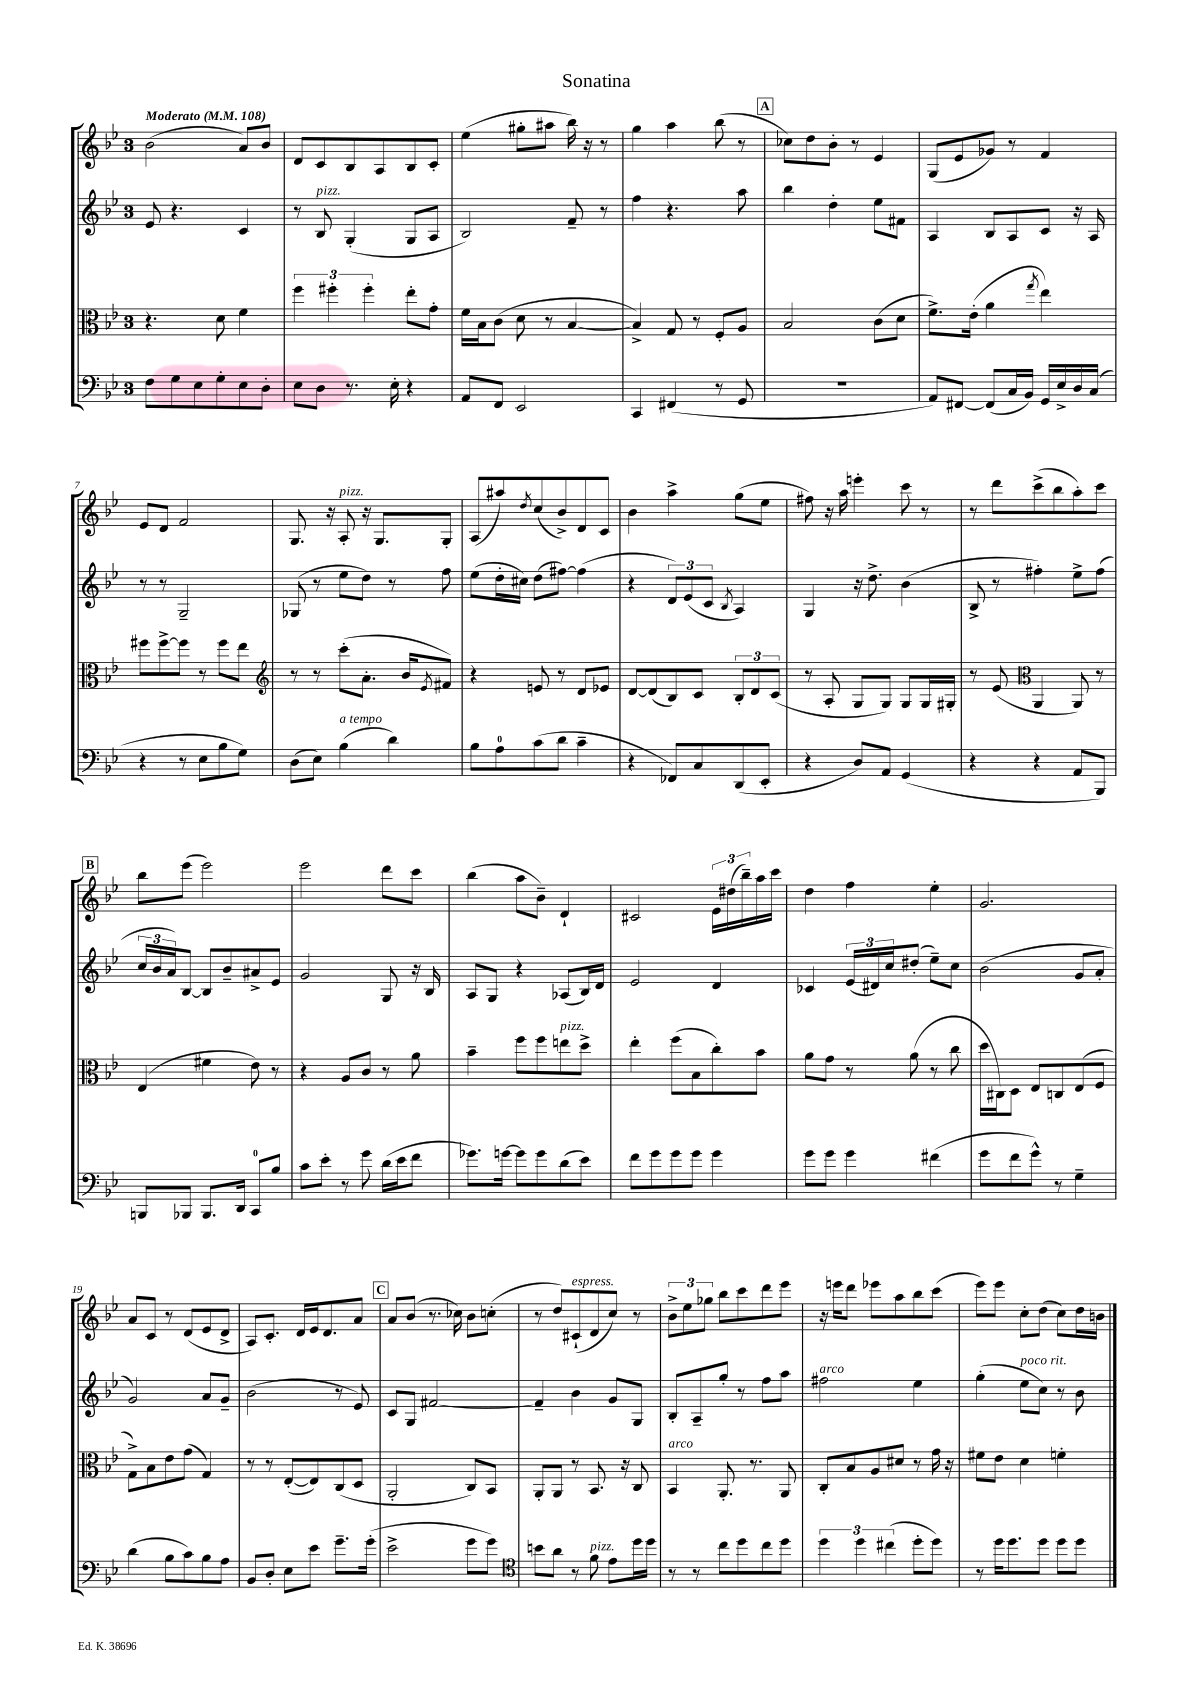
\header { title = "Sonatina" }
<<
\new StaffGroup <<
\new Staff = "s0" {
    \clef treble \key bes \major \once \override Staff.TimeSignature.style = #'single-digit \time 3/4 \tempo "Moderato" 4 = 108
    bes'2( a'8) bes'8 |
    d'8 c'8 bes8 a8 bes8 c'8-. |
    ees''4( gis''8-. ais''8 bes''16) r16 r8 |
    g''4 a''4 bes''8( r8 |
    \mark \markup { \box "A" } ces''8) d''8 bes'8-. r8 ees'4 |
    g8( ees'8 ges'8) r8 f'4 |
    ees'8 d'8 f'2 |
    g8. r16 a8-.^\markup { \italic "pizz." } r16 g8. g8-. |
    a8( ais''8) \acciaccatura { d''8 } c''8( bes'8->) d'8 c'8 |
    bes'4 a''4-> g''8( ees''8 |
    fis''8) r16 a''16 e'''4-. c'''8 r8 |
    r8 d'''8 c'''8->( bes''8 a''8-.) c'''8 |
    \mark \markup { \box "B" } bes''8 ees'''8( ees'''2) |
    ees'''2 d'''8 c'''8 |
    bes''4( a''8 bes'8--) d'4-! |
    cis'2 \tuplet 3/2 { ees'16 dis''16( bes''16--) } a''16 c'''16 |
    d''4 f''4 ees''4-. |
    g'2. |
    a'8 c'8 r8 d'8( ees'8 d'8-> |
    a8) c'8.-. d'16 ees'16 d'8. a'8 |
    \mark \markup { \box "C" } a'8 bes'8( r8. ces''16) bes'8 c''8-.( |
    r8 d''8) cis'8-!^\markup { \italic "espress." }( d'8 c''8) r8 |
    \tuplet 3/2 { bes'8-> ees''8 ges''8 } bes''8 c'''8 d'''8 ees'''8 |
    r16 e'''16 d'''8 ees'''8 a''8 bes''8 c'''8( |
    ees'''8) ees'''8 c''8-. d''8( c''8) d''16 b'16 \bar "|." |
}
\new Staff = "s1" {
    \clef treble \key bes \major \once \override Staff.TimeSignature.style = #'single-digit \time 3/4
    ees'8 r4. c'4 |
    r8 bes8^\markup { \italic "pizz." } g4-.( g8 a8 |
    bes2) f'8-- r8 |
    f''4 r4. a''8 |
    \mark \markup { \box "A" } bes''4 d''4-. ees''8 fis'8 |
    a4 bes8 a8 c'8 r16 a16 |
    r8 r8 g2-- |
    ges8( r8 ees''8 d''8) r8 f''8 |
    ees''8( d''16-. cis''16) d''8( fis''8~) fis''4( |
    r4 \tuplet 3/2 { d'8) ees'8( c'8 } \acciaccatura { bes8 } a4) |
    g4 r16 d''8.-> bes'4( |
    bes8-> r8 fis''4-.) ees''8-> fis''8( |
    \mark \markup { \box "B" } \tuplet 3/2 { c''16 bes'16 a'16) } bes8~ bes8 bes'8-- ais'8-> ees'8 |
    g'2 g8 r16 bes16 |
    a8 g8 r4 aes8( bes16) d'16 |
    ees'2 d'4 |
    ces'4 \tuplet 3/2 { ees'16( dis'16) c''16 } dis''8-.( ees''8--) c''8 |
    bes'2( g'8 a'8-. |
    g'2) a'8 g'8-- |
    bes'2( r8 ees'8) |
    \mark \markup { \box "C" } c'8 g8 fis'2~ |
    fis'4-- bes'4 g'8 g8 |
    bes8-. a8-- g''8-. r8 f''8 a''8 |
    fis''2^\markup { \italic "arco" } ees''4 |
    g''4-.( ees''8^\markup { \italic "poco rit." } c''8) r8 bes'8 \bar "|." |
}
\new Staff = "s2" {
    \clef alto \key bes \major \once \override Staff.TimeSignature.style = #'single-digit \time 3/4
    r4. d'8 f'4 |
    \tuplet 3/2 { f''4 fis''4-. fis''4-. } ees''8-. g'8-. |
    f'16 bes16 c'8( d'8 r8 bes4~ |
    bes4->) g8 r8 f8-. a8 |
    \mark \markup { \box "A" } bes2 c'8( d'8 |
    f'8.->) ees'16-.( a'4 \acciaccatura { g''8 } ees''4) |
    fis''8 fis''8~-> fis''8 r8 fis''8 ees''8 |
    \clef treble r8 r8 c'''8-.( a'8.-. bes'16 \acciaccatura { ees'8 } fis'8) |
    r4 e'8 r8 d'8 ees'8 |
    d'8~ d'8( bes8) c'8 \tuplet 3/2 { bes8-. d'8 c'8( } |
    r8 a8-. g8 g8) g8 g16 gis16-. |
    r8 ees'8( \clef alto a,4 a,8) r8 |
    \mark \markup { \box "B" } ees4( fis'4 ees'8) r8 |
    r4 a8 c'8 r8 a'8 |
    bes'4-- f''8 f''8 e''8^\markup { \italic "pizz." } d''8-> |
    ees''4-. f''8( bes8 c''8-.) bes'8 |
    a'8 g'8 r8 a'8( r8 c''8 |
    d''16 cis16) d8 ees8 c8 ees8( f8 |
    g8->) bes8 ees'8 g'8( g4) |
    r8 r8 ees8~-.( ees8) c8( d8 |
    \mark \markup { \box "C" } a,2-. c8) bes,8 |
    a,8-. a,8 r8 bes,8. r16 c8 |
    bes,4^\markup { \italic "arco" } a,8.-. r8. a,8 |
    c8-. bes8 a8 dis'8 r8 g'16 r16 |
    fis'8 ees'8 d'4 f'4-. \bar "|." |
}
\new Staff = "s3" {
    \clef bass \key bes \major \once \override Staff.TimeSignature.style = #'single-digit \time 3/4
    f8 g8 ees8 g8-. ees8 d8-. |
    ees8 d8 r8. ees16-. r4 |
    a,8 f,8 ees,2 |
    c,4 fis,4( r8 g,8 |
    \mark \markup { \box "A" } R2. |
    a,8) fis,8~ fis,8( c16 bes,16) g,16 ees16-> d16 c16( |
    r4 r8 ees8 bes8 g8) |
    d8( ees8) bes4^\markup { \italic "a tempo" }( d'4) |
    bes8 a8-0 c'8( d'8 c'4-- |
    r4 fes,8) c8 d,8( ees,8-. |
    r4 d8) a,8 g,4( |
    r4 r4 a,8 bes,,8) |
    \mark \markup { \box "B" } b,,8 bes,,8 bes,,8. d,16 c,8-0 bes8 |
    c'8 ees'8-. r8 g'8 d'16( ees'16 f'8 |
    ges'8.) g'16~ g'8 g'8 d'8( ees'8) |
    f'8 g'8 g'8 g'8 g'4 |
    g'8 g'8 g'4 fis'4( |
    g'8 f'8 g'8-^) r8 g4-- |
    d'4( bes8 c'8) bes8 a8 |
    bes,8 d8-. ees8 ees'8 g'8.-- g'16-.( |
    \mark \markup { \box "C" } ees'2-> g'8 g'8) |
    \clef tenor b'8 a'8 r8 f'8^\markup { \italic "pizz." } ees'8 d''16 d''16 |
    r8 r8 c''8 d''8 c''8 d''8 |
    \tuplet 3/2 { d''4 d''4 cis''4( } d''8-. d''8) |
    r8 d''16 d''8. d''8 d''8 d''8 \bar "|." |
}
>>
>>
